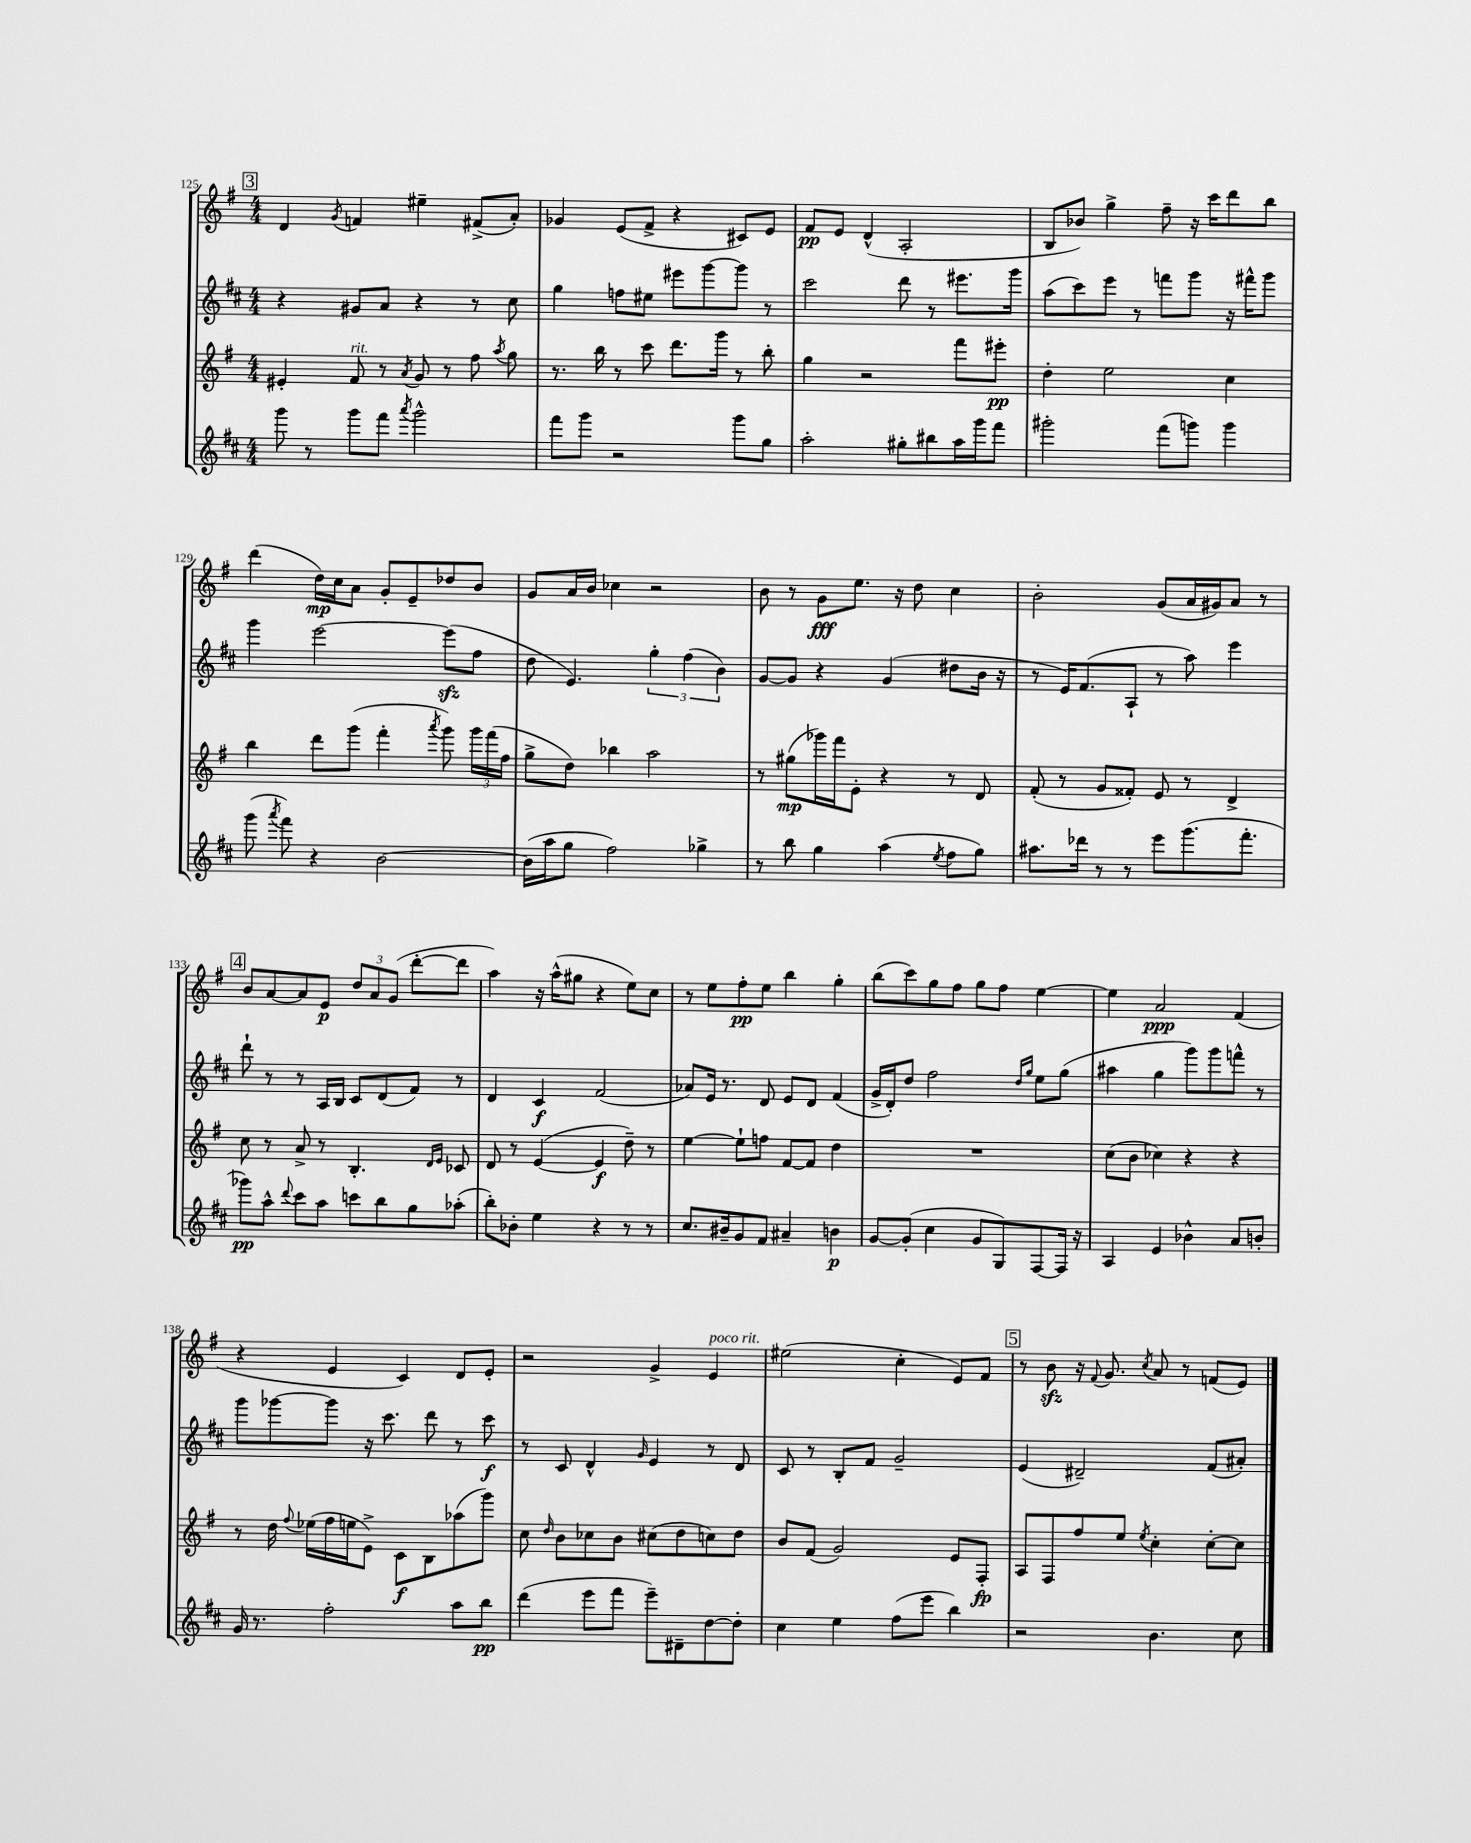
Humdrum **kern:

**kern	**kern	**kern	**kern
*staff4	*staff3	*staff2	*staff1
*clefG2	*clefG2	*clefG2	*clefG2
*k[f#c#]	*k[f#]	*k[f#c#]	*k[f#]
*M4/4	*M4/4	*M4/4	*M4/4
8ggg	4e#'	4r	4d
8r	.	.	.
.	.	.	8qg
8ggg	8f#	8g#	4f
8fff#	8r	8a	.
8qaaa	8qa	.	.
2ggg^^	8g	4r	4ee#~
.	8r	.	.
.	8ff#	8r	(8f#^
.	8qaa	.	.
.	8gg	8cc#	8a')
=	=	=	=
8fff#	8.r	4gg	4g-
8ggg	.	.	.
.	16bb	.	.
2r	8r	8ff	(8e
.	8ccc	8ee#	8f#^
.	8.ddd	8eee#	4r
.	.	[8ggg	.
.	16ggg	.	.
8ggg	8r	8ggg]	8c#)
8gg	8bb'	8r	8e
=	=	=	=
2aa'	4gg	2ccc#	8f#
.	.	.	8e
.	2r	.	(4d^^
8gg#'	.	8ddd	2A'
8bb#	.	8r	.
16aa	8fff#	8.eee#	.
16ggg	.	.	.
8fff#	8eee#'	.	.
.	.	16ggg	.
=	=	=	=
2ggg#'	4dd'	(8aa	8B
.	.	8ccc#)	8b-)
.	2ee	8eee	4gg^
.	.	8r	.
(8fff#	.	8fff	8ff#~
8ggg)	.	8ggg	16r
.	.	.	16ccc
4ggg	4cc	16r	8ddd
.	.	16fff#^^	.
.	.	8ggg	8bb
=	=	=	=
(8ggg	4bb	4ggg	(4ddd
8qaaa	.	.	.
8fff#)	.	.	.
4r	8ddd	[2eee	16dd)
.	.	.	16cc
.	(8ggg	.	8a
[2b	4fff#'	.	8g'
.	.	.	8e~
.	8qaaa	.	.
.	8ggg)	(8eee]	8dd-
.	24ggg	8ff#	8b
.	(24fff#	.	.
.	24ff#	.	.
=	=	=	=
(16b]	8gg^	8dd	8g
16aa	.	.	.
8gg	8dd)	4.e)	16a
.	.	.	16b
2ff#)	4bb-	.	4cc-
.	2aa	6gg'	2r
.	.	(6ff#	.
4gg-^	.	.	.
.	.	6b)	.
=	=	=	=
8r	8r	[8g	8b
8bb	(8gg#	8g]	8r
4gg	16ggg-)	4r	8g
.	16fff#	.	.
.	8e'	.	8.ee
(4aa	4r	(4g	.
.	.	.	16r
.	.	.	8dd
8qee	.	.	.
8ff#	8r	8dd#	4cc
8gg)	8d	16b	.
.	.	16r	.
=	=	=	=
8.aa#	(8f#'	8r	2b'
.	8r	16e)	.
16ddd-	.	(8.f#	.
8r	8g	.	.
8r	8f##')	8A`	.
8eee	8e	8r	(8g
(8.ggg	8r	8aa)	16a
.	.	.	16g#)
.	4d^	4eee	8a
8.fff#'	.	.	.
.	.	.	8r
=	=	=	=
8ggg-)	8cc	8ddd`	8b
8aa^^	8r	8r	[8a
8qqddd	.	.	.
8ccc#	8a^	8r	8a]
8aa	8r	16A	8e
.	.	16B	.
8ccc	4.B'	8c#	12dd
.	.	.	12a
8bb	.	(8d	.
.	.	.	(12g
8gg	.	8f#)	[8ddd'
.	16qqd	.	.
.	16qqe	.	.
(8aa-'	8c-	8r	8ddd]
=	=	=	=
8bb')	8d	4d	4aa)
8b-'	8r	.	.
4ee	([4e	4c#	16r
.	.	.	(16aa^^
.	.	.	8gg#
4r	4e]	(2f#	4r
8r	8dd~)	.	8ee)
8r	8r	.	8cc
=	=	=	=
8.cc#	[4ee	8a-)	8r
.	.	16e	8ee
16b#~	.	8.r	.
8g	8ee`]	.	8ff#'
8f#	8ff	8d	8ee
4a#~	[8f#	8e	4bb
.	8f#]	8d	.
4b	4dd	(4f#	4gg'
=	=	=	=
[8g	1r	16g^	(8bb
.	.	16d')	.
(8g']	.	8dd	8ccc)
4cc#	.	2ff#	8gg
.	.	.	8ff#
8g	.	.	8gg
8G)	.	.	8ff#
.	.	16qqdd	.
.	.	16qqgg	.
[8F#	.	8ee	[4ee
16F#]	.	(8gg	.
16r	.	.	.
=	=	=	=
4A	(8cc	4aa#	4ee]
.	8b	.	.
4e	4cc-)	4gg	2a
4b-^^	4r	8ggg)	.
.	.	8ggg	.
8a	4r	8fff^^	(4f#
8b'	.	8r	.
=	=	=	=
16g	8r	8ggg	4r
8.r	.	.	.
.	16dd	[8ggg-	.
.	8qqff#	.	.
.	(16ee-	.	.
2ff#'	16ff#	8ggg-]	4e
.	16ee	.	.
.	8e^)	16r	.
.	.	8.ccc#	.
.	8c	.	4c)
.	8B	8ddd	.
8aa	(8aa-	8r	8d
8bb	8ggg)	8ccc#	8e'
=	=	=	=
(4ddd	8cc	8r	2r
.	16qqdd	.	.
.	8b	8c#	.
8eee	8cc-	4d^^	.
8fff#	8b	.	.
.	.	16qqg	.
8eee~)	(8cc#	4e	4g^
8d#~	8dd	.	.
[8dd	8cc)	8r	4e
8dd']	8dd	8d	.
=	=	=	=
4cc#	8b	8c#	(2ee#
.	(8f#	8r	.
4ee	2g)	8B'	.
.	.	8f#	.
(8ff#	.	2g~	4cc'
8eee	.	.	.
4bb)	8e	.	8e)
.	8F#'	.	8f#
=	=	=	=
2r	8A	(4e	8r
.	8F#	.	8b
.	8ff#	2d#~)	16r
.	.	.	8qqf#
.	.	.	8.g
.	8ee	.	.
.	8qee	.	8qcc
4.b	4cc'	.	8a
.	.	.	8r
.	[8cc'	(8f#	(8f
8cc#	8cc]	8a#')	8e)
==	==	==	==
*-	*-	*-	*-
